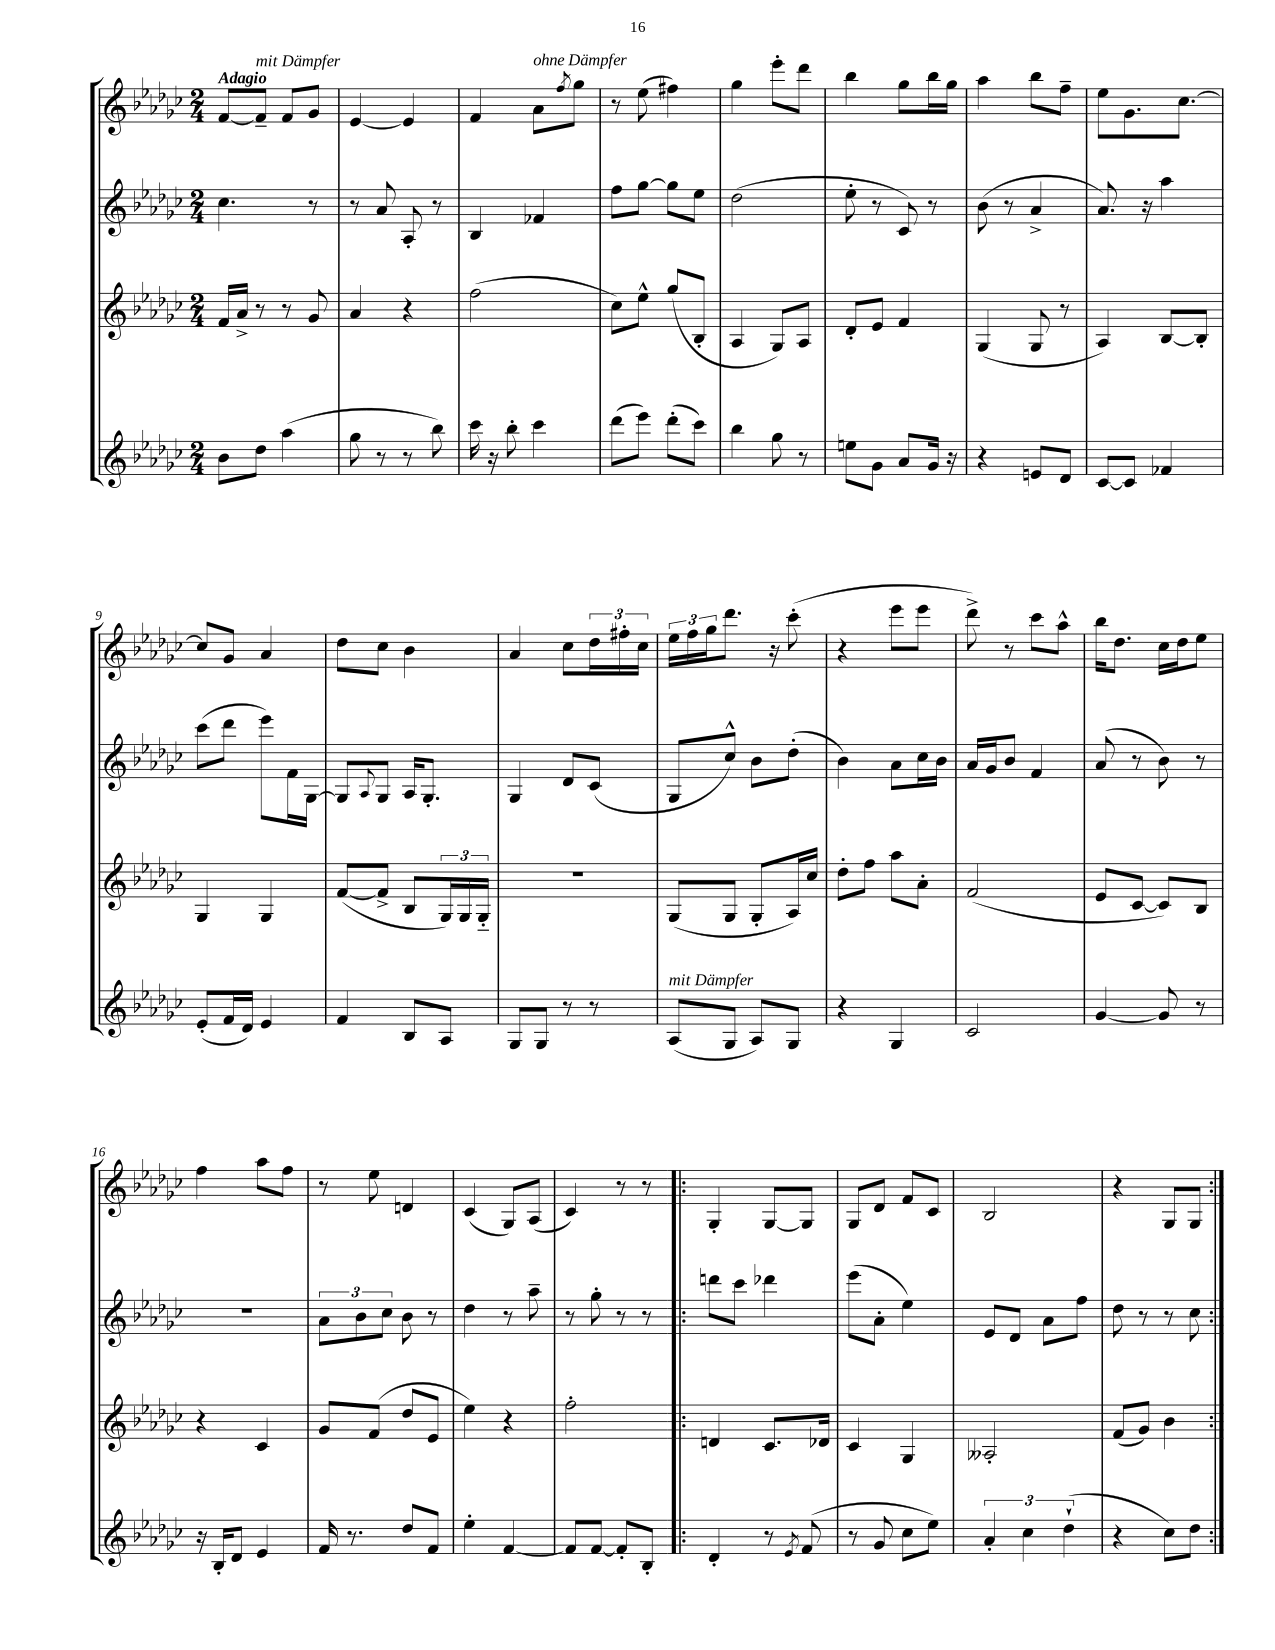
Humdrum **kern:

**kern	**kern	**kern	**kern
*staff4	*staff3	*staff2	*staff1
*clefG2	*clefG2	*clefG2	*clefG2
*k[b-e-a-d-g-c-]	*k[b-e-a-d-g-c-]	*k[b-e-a-d-g-c-]	*k[b-e-a-d-g-c-]
*M2/4	*M2/4	*M2/4	*M2/4
8b-\L	16f/LL	4.cc-\	[8f/L
.	16a-^/JJ	.	.
8dd-\J	8r	.	8f~/]J
(4aa-\	8r	.	8f/L
.	8g-/	8r	8g-/J
=	=	=	=
8gg-\	4a-/	8r	[4e-/
8r	.	8a-/	.
8r	4r	8A-'/	4e-/]
8bb-\)	.	8r	.
=	=	=	=
16ccc-\	(2ff\	4B-/	4f/
16r	.	.	.
8bb-'\	.	.	.
4ccc-\	.	4f-/	8a-\L
.	.	.	8qff/
.	.	.	8gg-\J
=	=	=	=
(8ddd-\L	8cc-\L)	8ff\L	8r
8eee-\J)	8ee-^^\J	[8gg-\J	(8ee-\
(8ddd-'\L	(8gg-/L	8gg-\]L	4ff#\)
8ccc-\J)	8B-'/J	8ee-\J	.
=	=	=	=
4bb-\	4A-/	(2dd-\	4gg-\
8gg-\	8G-/L)	.	8eee-'\L
8r	8A-/J	.	8ddd-\J
=	=	=	=
8ee\L	8d-'/L	8ee-'\	4bb-\
8g-\J	8e-/J	8r	.
8a-/L	4f/	8c-/)	8gg-\L
16g-/Jk	.	8r	16bb-\L
16r	.	.	16gg-\JJ
=	=	=	=
4r	(4G-/	(8b-\	4aa-\
.	.	8r	.
8e/L	8G-/	4a-^/	8bb-\L
8d-/J	8r	.	8ff~\J
=	=	=	=
[8c-/L	4A-/)	8.a-/)	8ee-\L
8c-/]J	.	.	8.g-\
.	.	16r	.
4f-/	[8B-/L	4aa-\	.
.	.	.	[8.cc-\J
.	8B-'/]J	.	.
=	=	=	=
(8e-'/L	4G-/	(8ccc-\L	8cc-/]L
16f/L	.	8ddd-\J	8g-/J
16d-/JJ)	.	.	.
4e-/	4G-/	8eee-\L)	4a-/
.	.	16f\L	.
.	.	[16G-\JJ	.
=	=	=	=
4f/	([8f/L	8G-/]L	8dd-\L
.	.	8qqA-/	.
.	8f^/]J	8G-/J	8cc-\J
8B-/L	8B-/L	16A-/LK	4b-\
.	.	8.G-'/J	.
8A-/J	24G-/L)	.	.
.	24G-/	.	.
.	24G-'~/JJ	.	.
=	=	=	=
8G-/L	2r	4G-/	4a-/
8G-/J	.	.	.
8r	.	8d-/L	8cc-\L
8r	.	(8c-/J	24dd-\L
.	.	.	24ff#'\
.	.	.	24cc-\JJ
=	=	=	=
(8A-/L	(8G-/L	8G-/L	24ee-\LL
.	.	.	24ff\
.	.	.	24gg-\J
8G-/J	8G-/J	8cc-^^/J)	8.ddd-\J
8A-/L)	8G-'/L	8b-\L	.
.	.	.	16r
8G-/J	16A-/L)	(8dd-'\J	(8ccc-'\
.	16cc-/JJ	.	.
=	=	=	=
4r	8dd-'\L	4b-\)	4r
.	8ff\J	.	.
4G-/	8aa-\L	8a-\L	8eee-\L
.	8a-'\J	16cc-\L	8eee-\J
.	.	16b-\JJ	.
=	=	=	=
2c-/	(2f/	16a-/LL	8ddd-^\)
.	.	16g-/J	.
.	.	8b-/J	8r
.	.	4f/	8ccc-\L
.	.	.	8aa-^^\J
=	=	=	=
[4g-/	8e-/L	(8a-/	16bb-\LK
.	.	.	8.dd-\J
.	[8c-/J	8r	.
8g-/]	8c-/]L)	8b-\)	16cc-\LL
.	.	.	16dd-\J
8r	8B-/J	8r	8ee-\J
=	=	=	=
16r	4r	2r	4ff\
16B-'/LK	.	.	.
8d-/J	.	.	.
4e-/	4c-/	.	8aa-\L
.	.	.	8ff\J
=	=	=	=
16f/	8g-/L	12a-\L	8r
8.r	.	.	.
.	.	12b-\	.
.	(8f/J	.	8ee-\
.	.	12cc-\J	.
8dd-/L	8dd-/L	8b-\	4d/
8f/J	8e-/J	8r	.
=	=	=	=
4ee-'\	4ee-\)	4dd-\	(4c-/
[4f/	4r	8r	8G-/L)
.	.	8aa-~\	(8A-/J
=	=	=	=
8f/]L	2ff'\	8r	4c-/)
[8f/J	.	8gg-'\	.
8f'/]L	.	8r	8r
8B-'/J	.	8r	8r
=!|:	=!|:	=!|:	=!|:
4d-'/	4d/	8ddd\L	4G-'/
.	.	8ccc-\J	.
8r	8.c-/L	4ddd-\	[8G-/L
8qe-/	.	.	.
(8f/	.	.	8G-/]J
.	16d-/Jk	.	.
=	=	=	=
8r	4c-/	(8eee-\L	8G-/L
8g-/	.	8a-'\J	8d-/J
8cc-\L	4G-/	4ee-\)	8f/L
8ee-\J)	.	.	8c-/J
=	=	=	=
6a-'/	2A--'/	8e-/L	2B-/
.	.	8d-/J	.
6cc-\	.	.	.
.	.	8a-\L	.
(6dd-`\	.	.	.
.	.	8ff\J	.
=	=	=	=
4r	(8f/L	8dd-\	4r
.	8g-/J)	8r	.
8cc-\L)	4b-\	8r	8G-/L
8dd-\J	.	8cc-\	8G-/J
==:|!	==:|!	==:|!	==:|!
*-	*-	*-	*-
